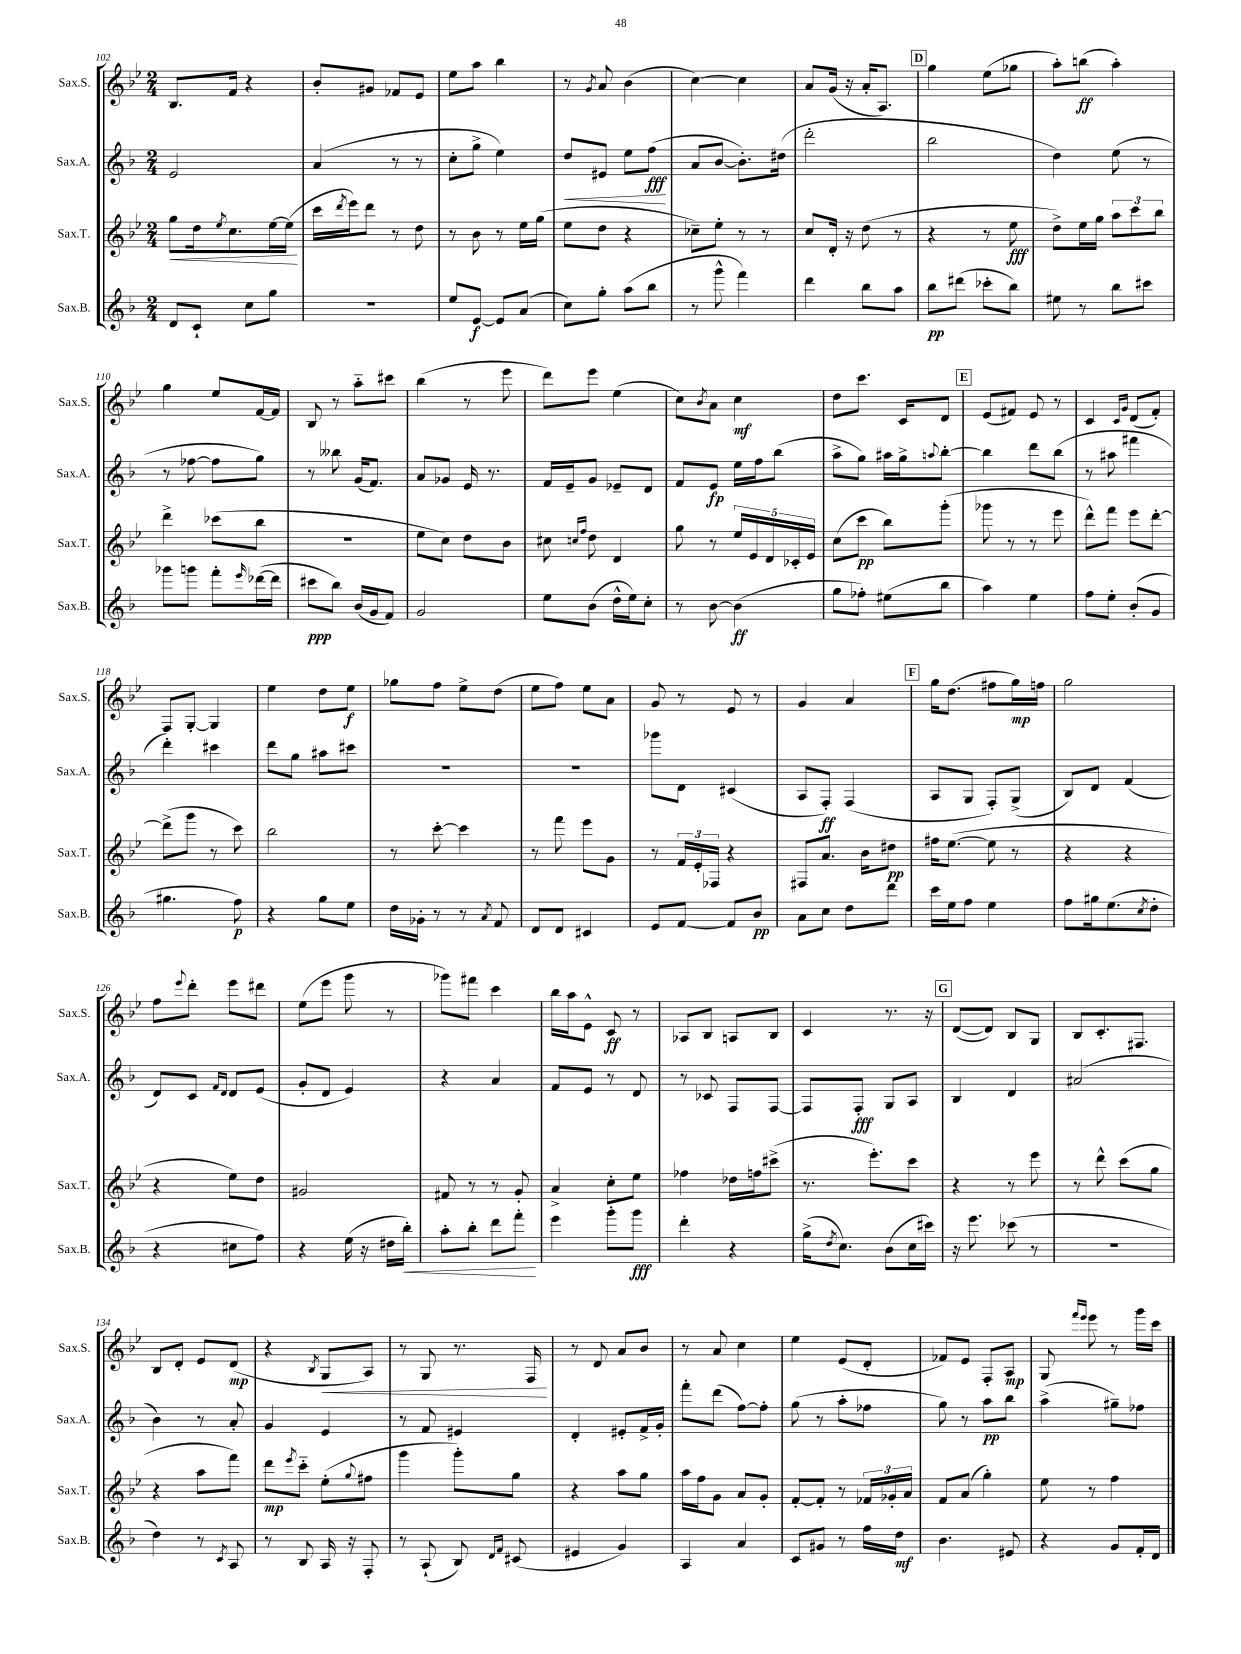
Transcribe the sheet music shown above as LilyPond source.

<<
\new StaffGroup <<
\new Staff = "s0" \with { instrumentName = "Sax.S." shortInstrumentName = "Sax.S." } {
    \clef treble \key bes \major \numericTimeSignature \time 2/4
    bes8. f'16 r4 |
    bes'8-. gis'8 fes'8 ees'8 |
    ees''8 a''8 bes''4 |
    r8 \acciaccatura { g'8 } a'8 bes'4( |
    c''4~) c''4 |
    a'8 g'16( r16 a'16-. a8.) |
    \mark \markup { \box "D" } g''4 ees''8( ges''8 |
    a''8-.) b''8\ff( a''4-.) |
    g''4 ees''8 f'16~ f'16 |
    bes8 r8 a''8-_ cis'''8 |
    bes''4( r8 ees'''8 |
    d'''8) ees'''8 ees''4( |
    c''8) \acciaccatura { bes'8 } a'8 c''4\mf |
    d''8 c'''8. c'16 d'8 |
    \mark \markup { \box "E" } ees'8( fis'8) ees'8 r8 |
    c'4 \grace { c'16 g'16 } d'8( f'8-.) |
    f8 g8~-. g4 |
    ees''4 d''8 ees''8\f |
    ges''8 f''8 ees''8-> d''8( |
    ees''8 f''8) ees''8 a'8 |
    g'8 r8 ees'8 r8 |
    g'4 a'4 |
    \mark \markup { \box "F" } g''16 d''8.( fis''8 g''16\mp) f''16 |
    g''2 |
    f''8 \appoggiatura { ees'''8 } d'''8-. ees'''8 dis'''8 |
    ees''8( ees'''8 g'''8 r8 |
    ges'''8) fis'''8 c'''4 |
    bes''16 a''16 ees'8-^ c'8\ff r8 |
    aes8 bes8 a8 bes8 |
    c'4 r8. r16 |
    \mark \markup { \box "G" } d'8~( d'8) bes8 g8 |
    bes8 c'8.-. fis8. |
    bes8 d'8-. ees'8 d'8\mp( |
    r4 \acciaccatura { bes8 } g8\< a8) |
    r8 g8 r8. f16\! |
    r8 d'8 a'8 bes'8 |
    r8 a'8 c''4 |
    ees''4 ees'8( d'8-. |
    fes'8) ees'8 f8-. a8\mp |
    g8 \grace { f'''16 ees'''16 } ees'''8 r8 g'''16 c'''16 \bar "|." |
}
\new Staff = "s1" \with { instrumentName = "Sax.A." shortInstrumentName = "Sax.A." } {
    \clef treble \key f \major \numericTimeSignature \time 2/4
    e'2 |
    a'4( r8 r8 |
    c''8-. g''8-> e''4) |
    d''8\< eis'8 e''8 f''8\fff\!( |
    a'8 bes'8~ bes'8.-.) dis''16( |
    d'''2-. |
    \mark \markup { \box "D" } bes''2 |
    d''4) e''8( r8 |
    r8 fes''8~ fes''8 g''8) |
    r8 beses''8 g'16( f'8.) |
    a'8 ges'8 e'16 r8. |
    f'16 e'16-- g'8 ees'8-- d'8 |
    f'8 e'8\fp e''16 f''16 bes''8( |
    a''8-> g''8) ais''16 g''16-> \appoggiatura { a''8 } bes''8~-. |
    \mark \markup { \box "E" } bes''4 d'''8 bes''8( |
    r8 ais''8 fis'''4 |
    d'''4-.) cis'''4 |
    d'''8 g''8 ais''8 cis'''8 |
    R2 |
    R2 |
    ges'''8 d'8 cis'4( |
    a8 f8-.\ff) f4( |
    \mark \markup { \box "F" } a8 g8 f8-.) g8->( |
    bes8) d'8 f'4( |
    d'8) c'8 \grace { f'16 d'16 } d'8 e'8( |
    g'8-. d'8 e'4) |
    r4 a'4 |
    f'8 e'8 r8 d'8 |
    r8 ces'8 f8 f8~ |
    f8 f8-.\fff g8 a8 |
    \mark \markup { \box "G" } bes4 d'4 |
    ais'2( |
    bes'4) r8 a'8-. |
    g'4 e'4 |
    r8 f'8 eis'4 |
    d'4-. eis'8-. f'16-> g'16-. |
    f'''8-. d'''8( f''8~) f''8-. |
    g''8( r8 a''8-. fes''8 |
    g''8) r8 a''8\pp bes''8 |
    a''4->( gis''8--) fes''8 \bar "|." |
}
\new Staff = "s2" \with { instrumentName = "Sax.T." shortInstrumentName = "Sax.T." } {
    \clef treble \key bes \major \numericTimeSignature \time 2/4
    g''8\< d''16 \acciaccatura { ees''8 } c''8. ees''16~ ees''16\!( |
    c'''16 \acciaccatura { d'''8 } ees'''16) d'''8 r8 d''8 |
    r8 bes'8 r8 ees''16 g''16( |
    ees''8 d''8 r4 |
    ces''8--) ees''8-. r8 r8 |
    c''8 d'16-. r16 d''8( r8 |
    \mark \markup { \box "D" } r4 r8 ees''8\fff |
    d''8->) ees''16 g''16 \tuplet 3/2 { a''8 c'''8 bes''8 } |
    d'''4-> ces'''8( bes''8 |
    r2 |
    ees''8 c''8) d''8 bes'8 |
    cis''8 \grace { c''16 f''16 } d''8 d'4 |
    g''8 r8 \tuplet 5/4 { ees''16 ees'16 d'16 ces'16-. ees'16 } |
    c''8( c'''8\pp bes''8) g'''8-.( |
    \mark \markup { \box "E" } ges'''8 r8 r8 ees'''8 |
    d'''8-^) f'''8 ees'''8 d'''8~-. |
    d'''8->( g'''8 r8 c'''8) |
    bes''2 |
    r8 c'''8~-. c'''4 |
    r8 f'''8 ees'''8 g'8 |
    r8 \tuplet 3/2 { f'16 ees'16-. fes16 } r4 |
    fis8 a'8. bes'16 dis''8\pp |
    \mark \markup { \box "F" } fis''16 ees''8.~( ees''8 r8 |
    r4 r4 |
    r4 ees''8) d''8 |
    gis'2 |
    fis'8 r8 r8 g'8-. |
    a'4-> c''8-. ees''8 |
    fes''4 des''16 f''16 cis'''8->( |
    r8. ees'''8.-.) c'''8 |
    \mark \markup { \box "G" } r4 r8 ees'''8 |
    r8 d'''8-^ c'''8( g''8 |
    r4 a''8 f'''8) |
    d'''8\mp \acciaccatura { ees'''8 } c'''8-_ ees''8-.( \appoggiatura { g''8 } fis''8 |
    g'''4 g'''8-.) g''8 |
    r4 a''8 g''8 |
    a''16 f''16 g'8 a'8 g'8-. |
    f'8~-. f'8-. r8 \tuplet 3/2 { fes'16 ges'16-. a'16 } |
    f'8 a'8( g''4-.) |
    ees''8 r8 f''4 \bar "|." |
}
\new Staff = "s3" \with { instrumentName = "Sax.B." shortInstrumentName = "Sax.B." } {
    \clef treble \key f \major \numericTimeSignature \time 2/4
    d'8 c'8-! c''8 g''8 |
    R2 |
    e''8 e'8~\f e'8 a'8( |
    c''8) g''8-. a''8( bes''8 |
    r8 g'''8-^ f'''4) |
    d'''4 bes''8 a''8 |
    \mark \markup { \box "D" } bes''8\pp dis'''8( ces'''8-. bes''8) |
    eis''8 r8 bes''8 cis'''8 |
    ges'''8 g'''8 f'''8-. \grace { e'''16 } des'''16~( des'''16 |
    cis'''8\ppp bes''8) bes'16( g'16 f'8) |
    g'2 |
    e''8 bes'8( d''16-^ e''16) c''8-. |
    r8 bes'8~ bes'4\ff( |
    g''8 fes''8-.) eis''8( bes''8 |
    \mark \markup { \box "E" } a''4) e''4 |
    f''8 e''8-. bes'8-.( g'8 |
    gis''4. f''8\p) |
    r4 g''8 e''8 |
    d''16 ges'16-. r8 r8 \acciaccatura { a'8 } f'8 |
    d'8 d'8 cis'4 |
    e'8 f'8~ f'8 bes'8\pp |
    a'8 c''8 d''8 d'''8 |
    \mark \markup { \box "F" } c'''16 e''16 f''8 e''4 |
    f''8 gis''16 e''8.( \acciaccatura { c''8 } d''8-. |
    r4 cis''8 f''8) |
    r4 e''16( r16 dis''16 bes''16-.\<) |
    a''8-. bes''8-. d'''8 f'''8-.\! |
    e'''4 g'''8-. g'''8\fff |
    d'''4-. r4 |
    g''16->( \acciaccatura { d''8 } c''8.) bes'8( c''16 cis'''16) |
    \mark \markup { \box "G" } r16 e'''8. ces'''8( r8 |
    r2 |
    d''4) r8 \acciaccatura { c'8 } a8 |
    r8 bes8 a16 r16 f8-. |
    r8 a8-!( bes8) \grace { d'16 f'16 } cis'8( |
    eis'4 g'4) |
    a4 a'4 |
    c'8 gis'8 r8 f''16 d''16\mf |
    bes'4. eis'8 |
    r4 g'8 f'16-. d'16 \bar "|." |
}
>>
>>
\layout { \context { \Score currentBarNumber = #102 } }
